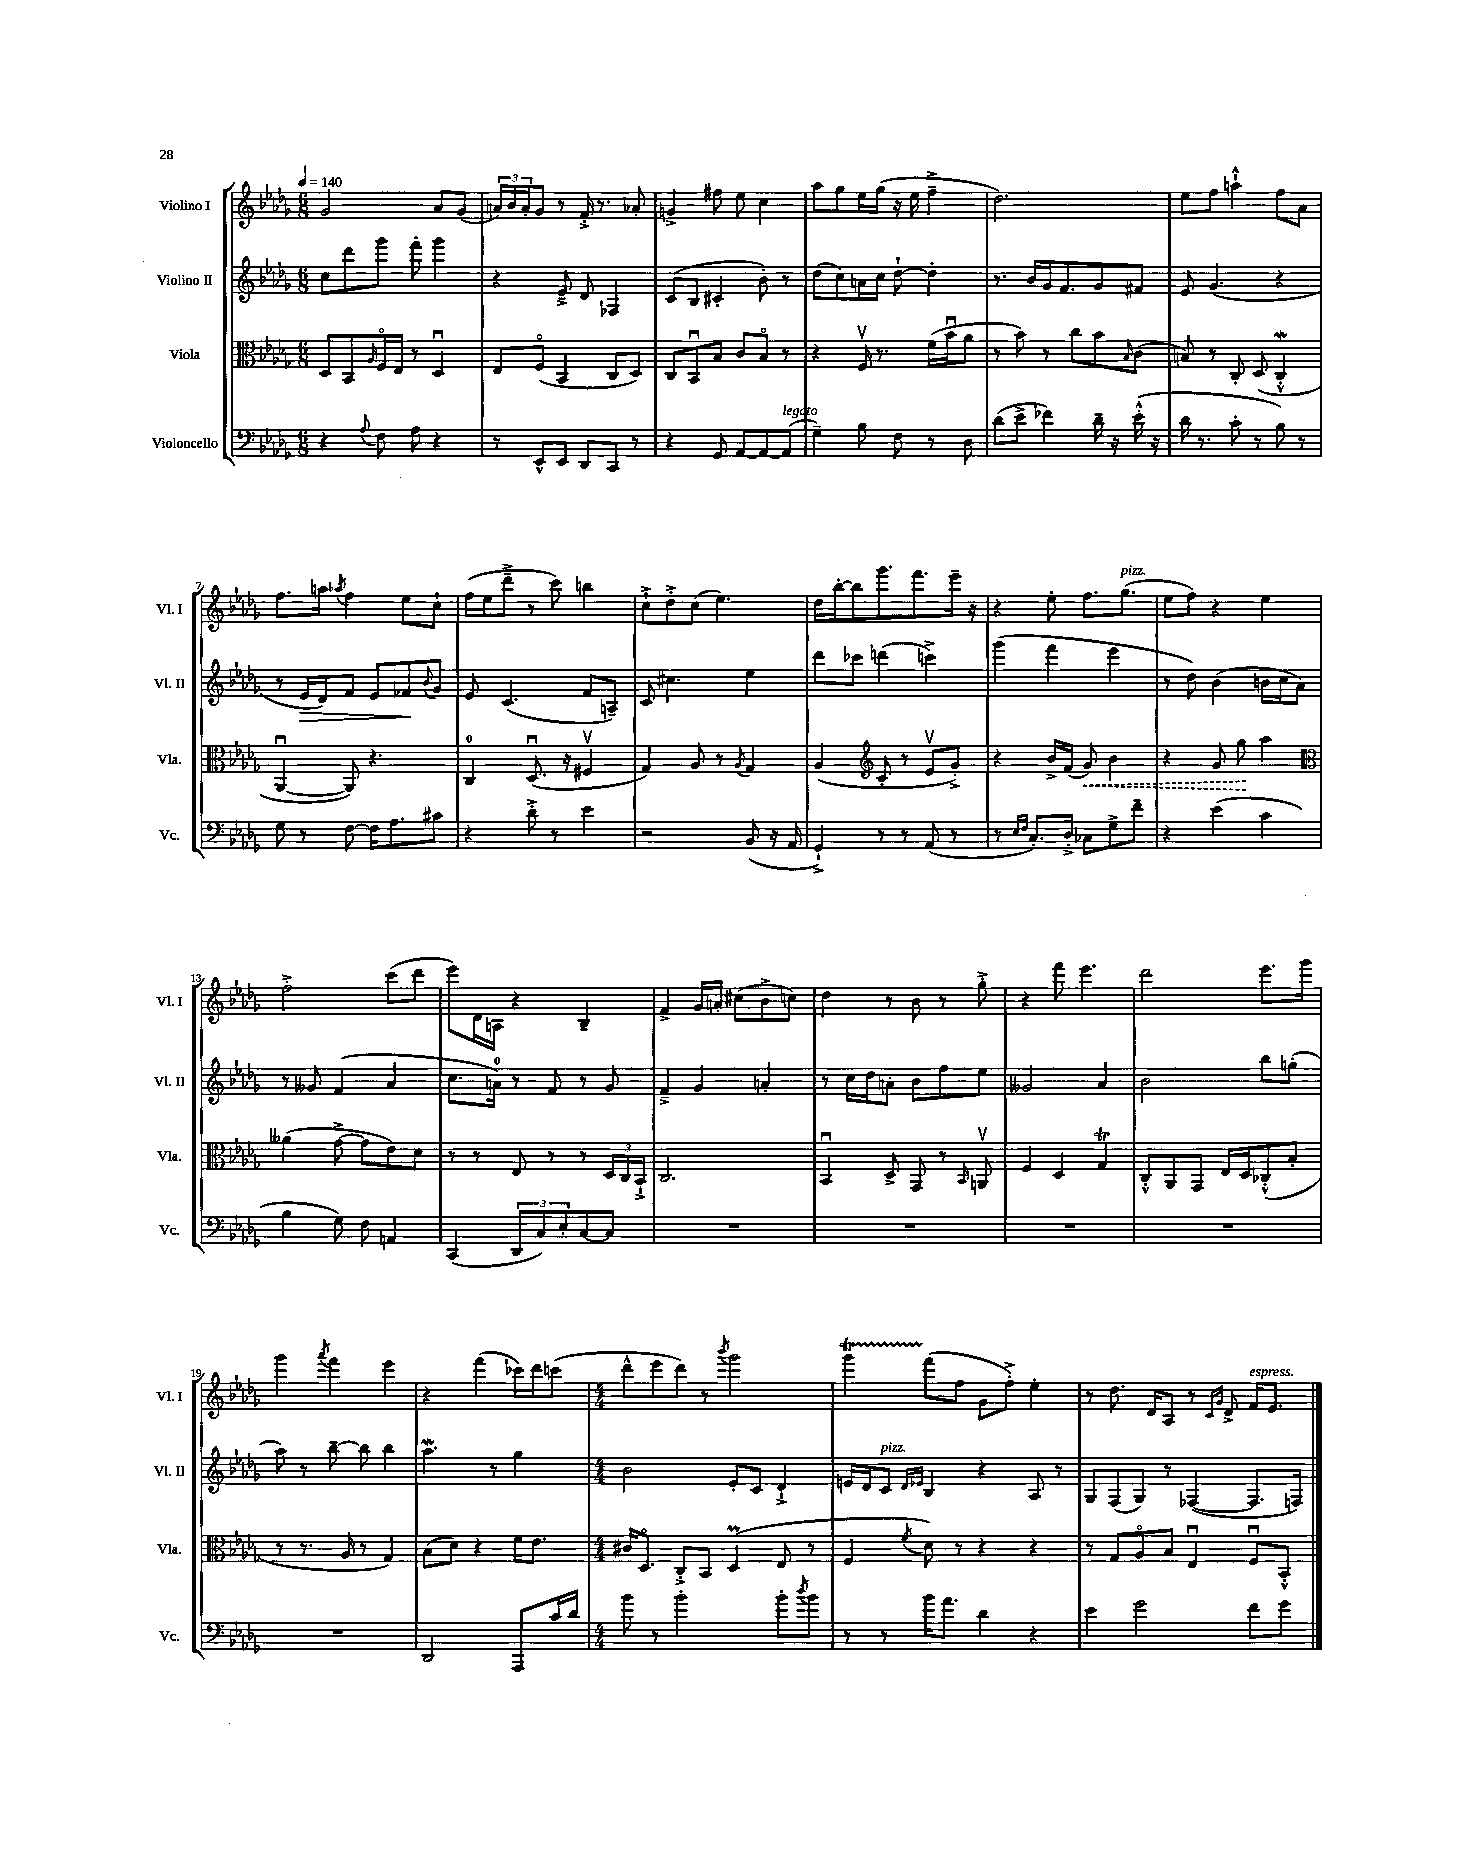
<<
\new StaffGroup <<
\new Staff = "s0" \with { instrumentName = "Violino I" shortInstrumentName = "Vl. I" } {
    \clef treble \key des \major \numericTimeSignature \time 6/8 \tempo 4 = 140
    ges'2 aes'8 ges'8( |
    \tuplet 3/2 { a'16) bes'16 a'16-. } ges'8 r8 f'16-.-> r8. aes'8-. |
    g'4-> fis''8 ees''8 c''4 |
    aes''8 ges''8 ees''16 ges''16( r16 ees''16 f''4---> |
    des''2.) |
    ees''8 f''8 a''4-!-^ f''8 aes'8 |
    f''8. a''16 \acciaccatura { aes''8 } f''4 ees''8 c''8-! |
    f''16( ees''16 des'''8---> r8 c'''8) b''4 |
    c''8-!-> des''8-.-> c''8( ees''4.) |
    des''16 bes''16~-. bes''8 ges'''8. f'''8. ees'''16-- r16 |
    r4 ees''8-. f''8. ges''8.^\markup { \italic "pizz." }( |
    ees''8 f''8) r4 ees''4 |
    f''2-.-> c'''8( des'''8 |
    ees'''8) des'16 a16 r4 bes4-- |
    f'4-> ges'16 a'16-. cis''8( bes'8-> c''8) |
    des''4 r8 bes'8 r8 ges''8-.-> |
    r4 f'''8 ees'''4. |
    des'''2 ees'''8. ges'''16 |
    ges'''4 \acciaccatura { aes'''8 } f'''4 ees'''4 |
    r4 f'''4( ces'''16) des'''16 c'''8( |
    \numericTimeSignature \time 4/4 des'''8-^ ees'''8 des'''8) r8 \acciaccatura { bes'''8 } ges'''2 |
    ges'''4\startTrillSpan f'''8\stopTrillSpan( f''8 ges'8 f''8-.->) ees''4-. |
    r8 des''8. des'16 aes8 r8 \grace { c'16 ges'16 } des'8-> f'16^\markup { \italic "espress." } ees'8. \bar "|." |
}
\new Staff = "s1" \with { instrumentName = "Violino II" shortInstrumentName = "Vl. II" } {
    \clef treble \key des \major \numericTimeSignature \time 6/8
    c''8 des'''8 ges'''8 f'''8-. ges'''4 |
    r4 ees'8---> des'8 fes4 |
    c'8( bes8 cis'4-. bes'8-.) r8 |
    des''8( c''8) a'16 c''16 des''8~-! des''4-. |
    r8. bes'16 ges'16 f'8. ges'8 fis'8 |
    ees'8 ges'4.( r4 |
    r8 ees'16\> des'16) f'8 ees'8 fes'8\! \appoggiatura { bes'8 } ges'8 |
    ees'8 c'4.( f'8 a8--) |
    c'8 cis''4. ees''4 |
    des'''8 ces'''8 d'''4( c'''4->) |
    ges'''4( f'''4 ees'''4 |
    r8 des''8) bes'4( b'16 c''16 aes'8) |
    r8 geses'8 f'4( aes'4 |
    c''8. a'16-0) r8 f'8 r8 ges'8 |
    f'4---> ges'4 a'4-. |
    r8 c''16 des''16 a'8-. bes'8 f''8 ees''8 |
    geses'2 aes'4 |
    bes'2 bes''8 g''8-.( |
    aes''8) r8 bes''8~-- bes''8 bes''4 |
    aes''4.\mordent r8 ges''4 |
    \numericTimeSignature \time 4/4 bes'2 ees'8-. c'8 des'4-!-> |
    e'16 des'16 c'8^\markup { \italic "pizz." } \grace { des'16 ees'16 } bes4 r4 aes8 r8 |
    ges8 f8( ges8) r8 fes4~( fes8. f16) \bar "|." |
}
\new Staff = "s2" \with { instrumentName = "Viola" shortInstrumentName = "Vla." } {
    \clef alto \key des \major \numericTimeSignature \time 6/8
    des8 bes,8 \grace { aes16 } f16\flageolet ees16 r8 des4\downbow |
    ees8 f8\flageolet( bes,4 c8 des8) |
    c8 bes,8\downbow bes8 c'8 bes8\flageolet r8 |
    r4 f16\upbow r8. f'16( bes'16\downbow aes'8 |
    r8 bes'8) r8 c''8 bes'8 \grace { bes16 } c'8( |
    b8) r8 c8-. des8( c4-.-^\mordent |
    aes,4~\downbow aes,8) r4. |
    c4-0 des8.\downbow( r16 fis4\upbow |
    ges4) aes8 r8 \acciaccatura { aes8 } ges4 |
    aes4( \clef treble c'8-. r8 ees'8\upbow ges'8-.->) |
    r4 bes'16-> f'16( \once \override Hairpin.style = #'dashed-line ges'8\<) bes'4 |
    r4 ges'8 ges''8\! aes''4 |
    \clef alto aeses'4( ges'8~-> ges'8 ees'8) des'8 |
    r8 r8 ees8 r8 r8 \tuplet 3/2 { des16 c16 bes,16-!-> } |
    c2. |
    bes,4\downbow des8-> ges,8 r8 \grace { bes,16 } a,8\upbow |
    f4 des4 ges4\trill |
    c8-.-^ aes,8 ges,8 ees16 des16 ces8-.-^( bes8-. |
    r8 r8. aes16 r8 ges4) |
    bes8( des'8) r4 f'16 ees'8. |
    \numericTimeSignature \time 4/4 cis'16 des8.\flageolet c8-.-> bes,8 des4\prall( ees8 r8 |
    f4 \acciaccatura { f'8 } des'8) r8 r4 r4 |
    r8 ges8 aes8\flageolet bes8 ees4\downbow f8\downbow bes,8-.-^ \bar "|." |
}
\new Staff = "s3" \with { instrumentName = "Violoncello" shortInstrumentName = "Vc." } {
    \clef bass \key des \major \numericTimeSignature \time 6/8
    r4 \appoggiatura { aes8 } f8 aes8 r4 |
    r8 ees,8-^ ees,8 des,8 c,8 r8 |
    r4 ges,8 aes,8~ aes,8~ aes,8^\markup { \italic "legato" }( |
    ges4--) bes8 f8 r8 des8 |
    des'8( ees'8-> fes'4) des'16-- r16 ees'16-.-^( r16 |
    des'16 r8. c'8-. r8 bes8) r8 |
    ges8 r8 f8~ f16 aes8. cis'8 |
    r4 des'8-.-> r8 ees'4 |
    r2 bes,8( r16 aes,16 |
    ges,4-!->) r8 r8 aes,8( r8 |
    r8 \grace { ees16 f16 } c8.-.) des16-.-> ces8 ges8-> f'8-- |
    r4 ees'4( c'4 |
    bes4 ges8) f8 a,4 |
    c,4( \tuplet 3/2 { des,8 c8) ees8-. } c8~ c8 |
    R2. |
    R2. |
    R2. |
    R2. |
    R2. |
    des,2 aes,,8 c'16 des'16 |
    \numericTimeSignature \time 4/4 bes'8 r8 bes'2-. bes'8-. \acciaccatura { des''8 } bes'8 |
    r8 r8 bes'16 aes'8. des'4 r4 |
    ees'4 ges'2 f'8 ges'8 \bar "|." |
}
>>
>>
